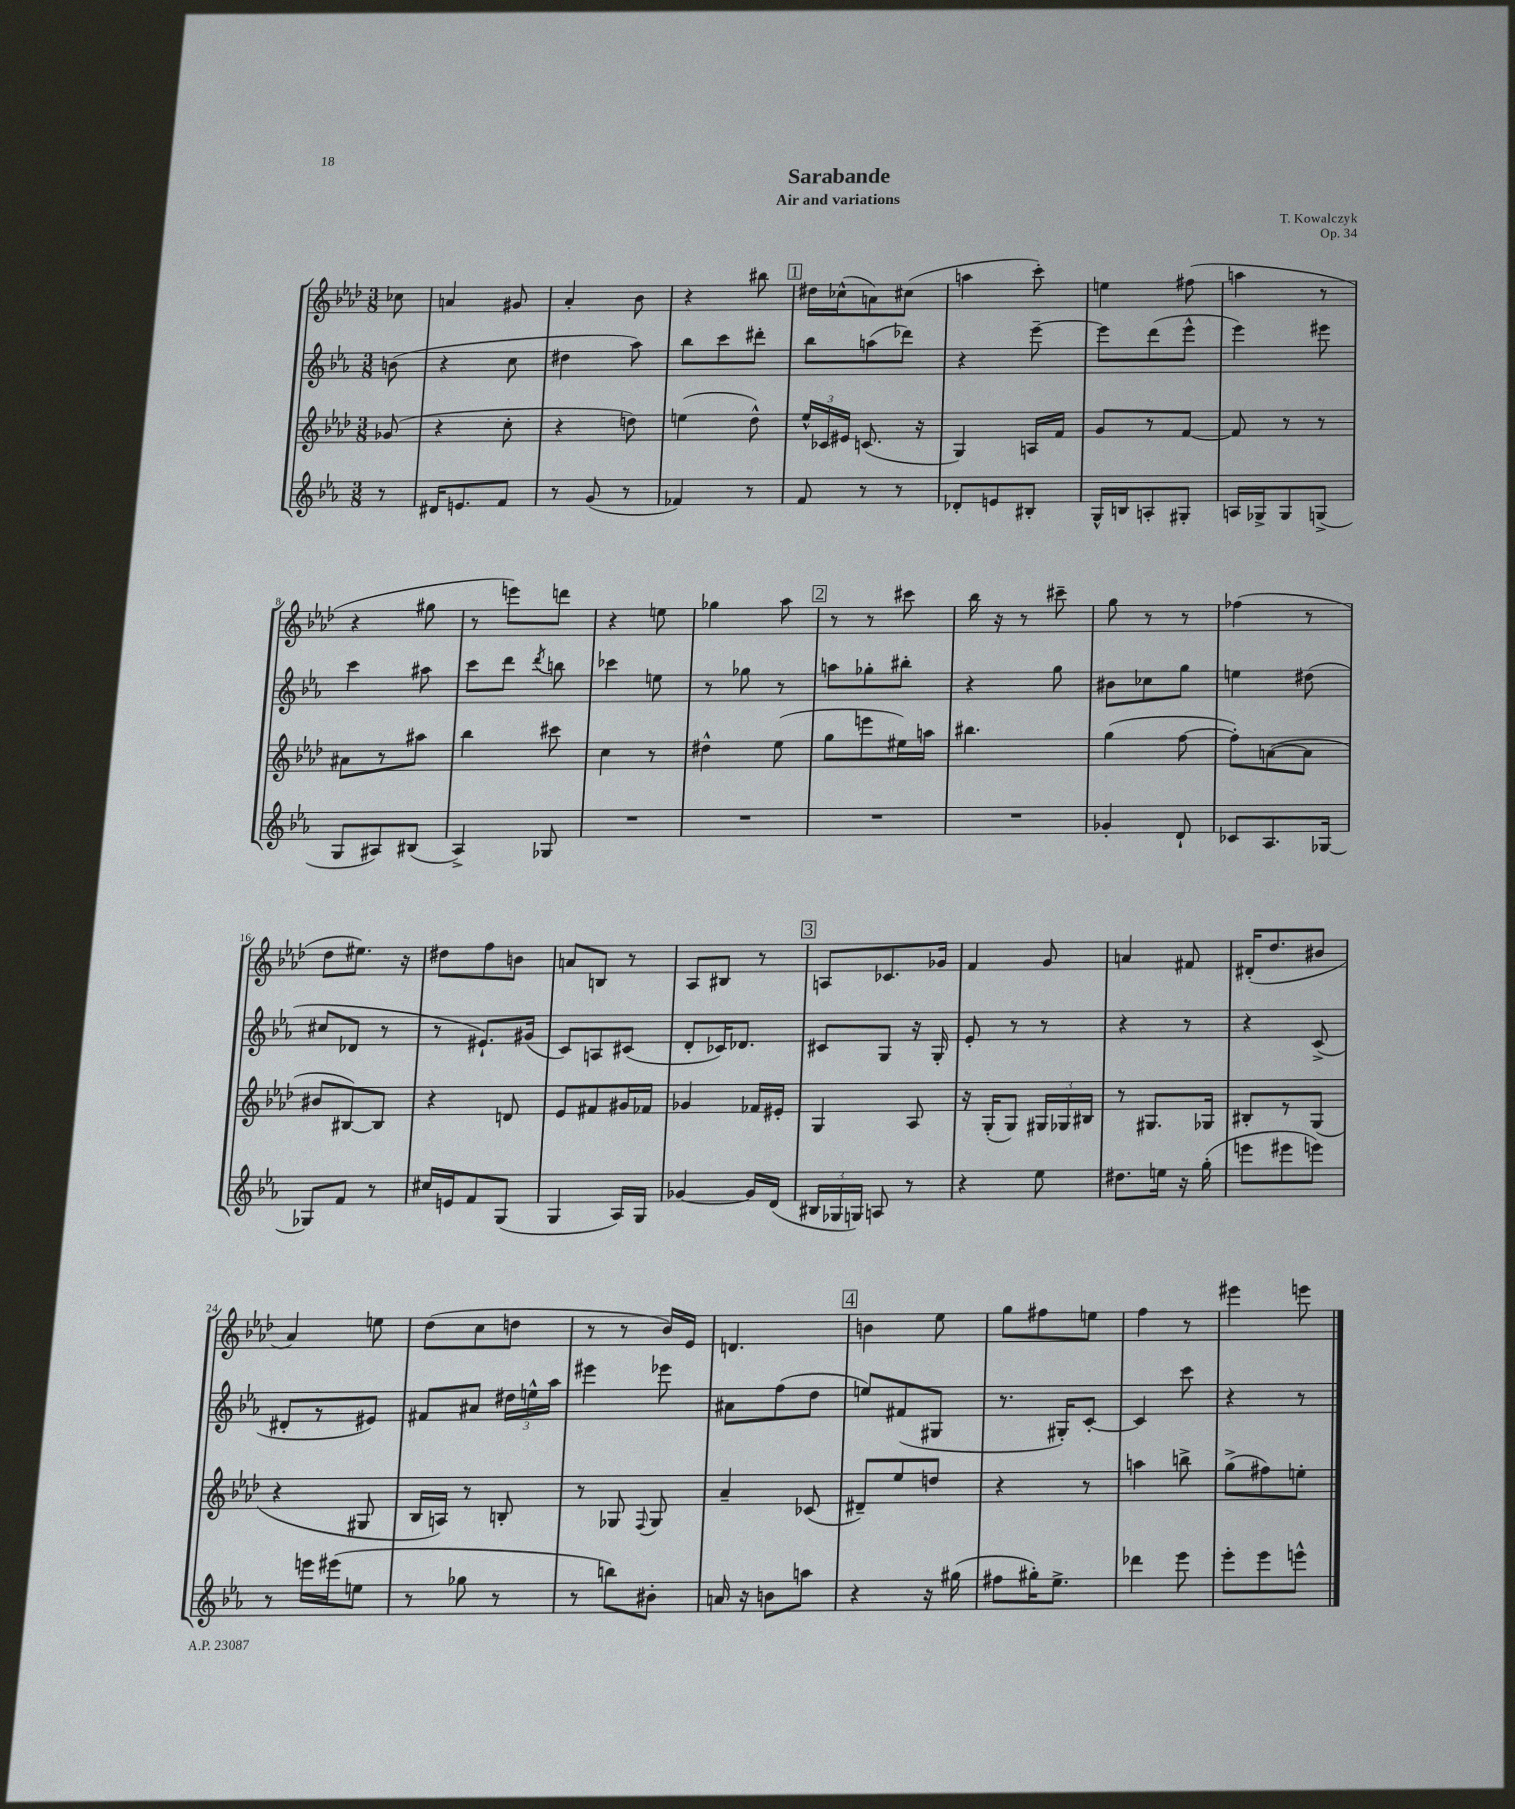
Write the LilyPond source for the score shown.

\header { title = "Sarabande" composer = "T. Kowalczyk" subtitle = "Air and variations" opus = "Op. 34" }
<<
\new StaffGroup <<
\new Staff = "s0" {
    \clef treble \key aes \major \numericTimeSignature \time 3/8 \partial 8
    \autoBeamOff ces''8 |
    a'4 gis'8 |
    aes'4-. bes'8 |
    r4 bis''8 |
    \mark \markup { \box "1" } dis''16[ ces''16-^( a'8) cis''8]( |
    a''4 c'''8-.) |
    e''4 fis''8( |
    a''4 r8 |
    r4 gis''8 |
    r8 e'''8[) d'''8] |
    r4 e''8 |
    ges''4 aes''8 |
    \mark \markup { \box "2" } r8 r8 cis'''8 |
    bes''16 r16 r8 cis'''8-- |
    g''8 r8 r8 |
    fes''4( r8 |
    des''8[ eis''8.]) r16 |
    dis''8[ f''8 b'8] |
    a'8[ b8] r8 |
    aes8[ bis8] r8 |
    \mark \markup { \box "3" } a8[ ces'8. ges'16] |
    f'4 g'8 |
    a'4 fis'8 |
    dis'16[-.( des''8. bis'8] |
    aes'4) e''8 |
    des''8[( c''8 d''8] |
    r8 r8 bes'16[) ees'16] |
    d'4. |
    \mark \markup { \box "4" } b'4 ees''8 |
    g''8[ fis''8 e''8] |
    f''4 r8 |
    eis'''4 e'''8 \bar "|." |
}
\new Staff = "s1" {
    \clef treble \key ees \major \numericTimeSignature \time 3/8 \partial 8
    \autoBeamOff b'8( |
    r4 c''8 |
    dis''4 aes''8) |
    bes''8[ c'''8 dis'''8]-. |
    \mark \markup { \box "1" } bes''8[ a''8( des'''8]) |
    r4 ees'''8~-- |
    ees'''8[ d'''8( ees'''8]-^ |
    ees'''4) eis'''8 |
    c'''4 ais''8 |
    c'''8[ d'''8] \acciaccatura { d'''8 } b''8 |
    ces'''4 e''8 |
    r8 ges''8 r8 |
    \mark \markup { \box "2" } a''8[ ges''8-. bis''8]-. |
    r4 g''8 |
    bis'8[ ces''8 g''8] |
    e''4 dis''8( |
    cis''8[ des'8] r8 |
    r8 eis'8.[-!) gis'16]( |
    c'8[) a8 cis'8]( |
    d'8[-. ces'16) des'8.] |
    \mark \markup { \box "3" } cis'8[ g8] r16 g16-. |
    ees'8-. r8 r8 |
    r4 r8 |
    r4 c'8->( |
    dis'8[-. r8 eis'8]) |
    fis'8[ ais'8] \tuplet 3/2 { dis''16[ e''16-^ aes''16] } |
    eis'''4 ees'''8 |
    ais'8[ f''8( d''8] |
    \mark \markup { \box "4" } e''8[) fis'8( gis8] |
    r8. gis16[-.) c'8]~-. |
    c'4 c'''8 |
    r4 r8 \bar "|." |
}
\new Staff = "s2" {
    \clef treble \key aes \major \numericTimeSignature \time 3/8 \partial 8
    \autoBeamOff ges'8( |
    r4 c''8-. |
    r4 d''8) |
    e''4( des''8-^) |
    \mark \markup { \box "1" } \tuplet 3/2 { ees''16[-^ ces'16 eis'16] } c'8.( r16 |
    g4) a16[ f'16] |
    g'8[ r8 f'8]~ |
    f'8 r8 r8 |
    ais'8[ r8 ais''8] |
    bes''4 cis'''8 |
    c''4 r8 |
    dis''4-^ ees''8( |
    \mark \markup { \box "2" } g''8[ e'''8 eis''16) a''16] |
    bis''4. |
    g''4( f''8~ |
    f''8[-.) a'8~( a'8] |
    bis'8[ bis8~) bis8] |
    r4 d'8 |
    ees'8[ fis'8 gis'16 fes'16] |
    ges'4 fes'16[ eis'16]-. |
    \mark \markup { \box "3" } g4 aes8 |
    r16 g16[-.( g8]) \tuplet 3/2 { gis16[ ges16 bis16] } |
    r8 gis8.[ ges16] |
    bis8[-. r8 g8]( |
    r4 gis8 |
    bes16[ a16]) r8 b8-. |
    r8 ges8 \appoggiatura { f8 } ges8 |
    aes'4-- ces'8( |
    \mark \markup { \box "4" } dis'8[--) ees''8 d''8] |
    r4 r8 |
    a''4 b''8-> |
    g''8[->( fis''8) e''8]-. \bar "|." |
}
\new Staff = "s3" {
    \clef treble \key ees \major \numericTimeSignature \time 3/8 \partial 8
    \autoBeamOff r8 |
    dis'16[ e'8. f'8] |
    r8 g'8( r8 |
    fes'4) r8 |
    \mark \markup { \box "1" } f'8 r8 r8 |
    des'8[-. e'8 bis8]-. |
    g16[-^ b16 a8-. gis8]-. |
    a16[ ges16-> ges8 g8]->( |
    g8[ ais8) bis8]( |
    aes4->) ges8 |
    R4. |
    R4. |
    \mark \markup { \box "2" } R4. |
    R4. |
    ges'4-. d'8-! |
    ces'8[ aes8. ges16]~ |
    ges8[ f'8] r8 |
    cis''16[ e'16 f'8 g8]( |
    g4 aes16[) g16] |
    ges'4~ ges'16[ d'16]( |
    \mark \markup { \box "3" } \tuplet 3/2 { bis16[ ges16 g16]) } a8 r8 |
    r4 ees''8 |
    dis''8.[ e''16] r16 g''16-.( |
    e'''8[ eis'''8 e'''8]) |
    r8 e'''16[ eis'''16( e''8] |
    r8 ges''8 r8 |
    r8 b''8[) bis'8]-. |
    a'16 r16 b'8[ a''8] |
    \mark \markup { \box "4" } r4 r16 gis''16( |
    fis''8[ gis''16-.) ees''8.]-> |
    des'''4 ees'''8 |
    ees'''8[-. ees'''8 e'''8]-^ \bar "|." |
}
>>
>>
